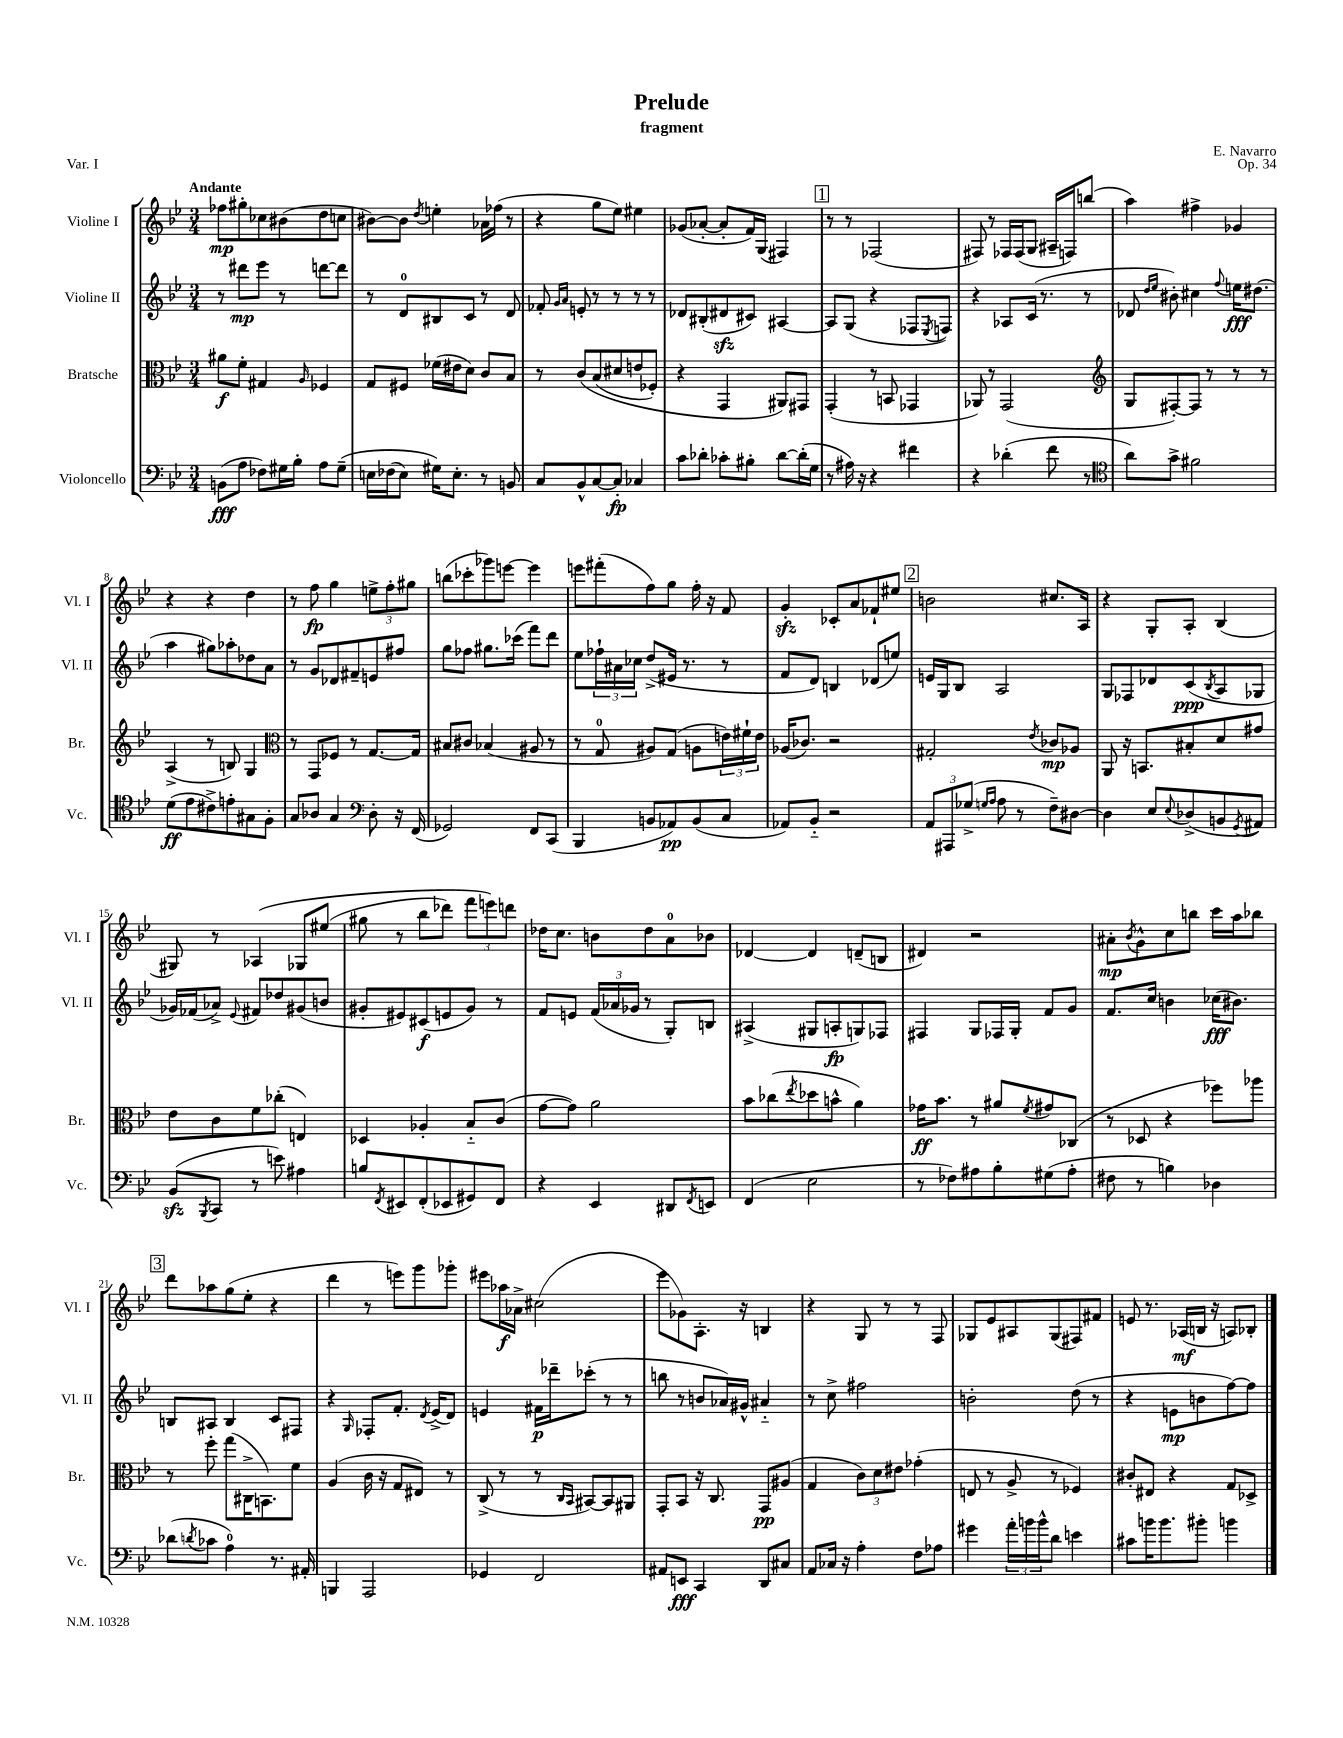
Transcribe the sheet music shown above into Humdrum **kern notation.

**kern	**kern	**kern	**kern
*staff4	*staff3	*staff2	*staff1
*clefF4	*clefC3	*clefG2	*clefG2
*k[b-e-]	*k[b-e-]	*k[b-e-]	*k[b-e-]
*M3/4	*M3/4	*M3/4	*M3/4
(8BB	8a#	8r	8ff-
8A	8f'	8ddd#	8gg#'
8F-)	4G#	8eee-	8cc-
16G#	.	8r	(8b#
16B-'	.	.	.
.	16qqA	.	.
8A	4F-	[8ddd	8dd
&(8G#~	.	8ddd]	8cc
=	=	=	=
16E	8G	8r	[8b#)
(16F-	.	.	.
8E)	8F#	8d	8b#]
.	.	.	8qdd
16G#&)	(16f-	8B#	4ee'
8.E'	16e#	.	.
.	8d)	8c	.
8r	8c	8r	16a-
.	.	.	(16ff-
8BB	8B-	8d	8r
=	=	=	=
8C	8r	8f-'	4r
.	.	16qqg	.
.	.	16qqa	.
8BB-^^	&(8c	8e'	.
[8C	(8B-	8r	8gg
8C']	8d#	8r	8ee-)
4C-	8e	8r	4ee#
.	8F-')	8r	.
=	=	=	=
8c	4r	8d-	(8g-
8d-'	.	(8B#'	[8a-'
8c-'	4GG	8d#	8a-']
8B#'	.	8c#)	16f)
.	.	.	(16G
[8d-	8AA#&)	[4A#	4F#)
(16d-']	8GG#	.	.
16G	.	.	.
=	=	=	=
8r	(4GG'	8A#]	8r
16A#)	.	(8G	8r
16r	.	.	.
4r	8r	4r	(2F-
.	8BB	.	.
4f#	4GG-	8F-	.
.	.	8qE-	.
.	.	8F)	.
=	=	=	=
4r	8AA-)	4r	8F#)
.	8r	.	8r
(4d-'	(2GG	8A-	16F-
.	.	.	(16F-
.	.	(16c	8G
.	.	8.r	.
8f	.	.	16A#~
.	.	.	16F)
8r	.	8r	(8bb
=	=	=	=
*clefC4	*clefG2	*	*
8a)	8G	8d-	4aa)
.	.	16qqdd	.
.	.	16qqee-	.
8g^	[8F#')	8b#')	.
2f#	8F#]	4cc#	4ff#^
.	8r	.	.
.	.	8qqff	.
.	8r	16ee	4g-
.	.	(8.dd#	.
.	8r	.	.
=	=	=	=
(8d	(4A^	4aa	4r
8e-	.	.	.
8c#^)	8r	8gg#)	4r
8e'	8B)	8aa-'	.
8G#	4G	8dd-	4dd
8F'	.	8a	.
=	=	=	=
*	*clefC3	*	*
8G	8r	8r	8r
8A-	8GG	8g	8ff
4G	8F-	8d-	4gg
.	8r	8f#~	.
*clefF4	*	*	*
8D'	[8.G	8e	12ee^
.	.	.	12ff'
16r	.	8ff#	.
.	.	.	12gg#
(16FF	16G]	.	.
=	=	=	=
2GG-)	8B#	8gg	(8bb
.	8c#	8ff-	8ccc-'
.	(4B-	8.gg#	8ggg-)
.	.	.	[8eee
.	.	(16ccc-	.
8FF	8A#	8fff)	4eee]
(8CC	8r	8ddd	.
=	=	=	=
4BBB-	8r	8ee-	8eee
.	8G	24ff-`	(8fff#'
.	.	24a#	.
.	.	24cc-	.
8BB	8A#)	(8dd^	8ff)
8AA-)	(8G	16e#	8gg
.	.	8.r	.
(8BB	8A	.	16ff'
.	.	.	16r
8C	24e)	8r	8f
.	24f#`	.	.
.	24e	.	.
=	=	=	=
8AA-)	(16A-	8f	4g'
.	8.c-)	.	.
8BB-'~	.	8d)	.
2r	2r	4B	8c-'
.	.	.	8a
.	.	(8d-	8f-`
.	.	8ee)	8ee#
=	=	=	=
12AA	2G#'	16e	2b
.	.	16G	.
12AAA#	.	.	.
.	.	8B-	.
(12G-^	.	.	.
16qqG	.	.	.
16qqA	.	.	.
8A	.	2A	.
8r	.	.	.
.	8qe-	.	.
8F~)	8c-	.	8.cc#
[8D#	8A-	.	.
.	.	.	16A
=	=	=	=
4D#]	8AA	8G	4r
.	16r	8F-	.
.	8.BB	.	.
8E-	.	8d-	8G'
8qqE-	.	.	.
(8D-^	8B#'	(8c	8A'
.	.	8qB-	.
8BB	8d	8A	(4B-
8qGG	.	.	.
8AA#)	8g#	8G-	.
=	=	=	=
(8BB-	8e-	16g-)	8G#)
.	.	(16f-	.
8qBBB-	.	.	.
8CC	8c	8a-^)	8r
.	.	8qqe-	.
8r	8f	8f#	&(4A-
8e)	(8cc-'	8dd-	.
4A#	4E)	(8g#	8G-
.	.	8b	(8ee#
=	=	=	=
8B	4D-	8g#'	8gg#
8qFF	.	.	.
8EE#	.	8e#)	8r
(8FF'	4A-'	(8c#	8bb-
8EE-	.	8e	8ddd-)
8GG#)	8B-'~	8g#)	12fff
.	.	.	12eee&)
8FF	(8c	8r	.
.	.	.	12ddd
=	=	=	=
4r	[8g	8f	16dd-
.	.	.	8.cc
.	8g])	8e	.
4EE-	2a	(24f	8b
.	.	24a-	.
.	.	24g-	.
.	.	8r	8dd-
8DD#	.	8G')	8a
8qFF	.	.	.
8EE	.	8B	8b-
=	=	=	=
(4FF	8b-	(4A#^	[4d-
.	(8cc-	.	.
.	8qee-	.	.
2E-	8dd-	8G#	4d-]
.	8b^^	8A'	.
.	4a)	8G)	(8d~
.	.	8F-	8B
=	=	=	=
8r	16g-	4F#	4d#)
.	8.b-	.	.
8F-)	.	.	.
8A#	8r	8G	2r
8B-'	8a#	16F-	.
.	.	16G'	.
.	8qf	.	.
(8G#	8g#	8f	.
8A#'	(8C-	8g	.
=	=	=	=
8F#	8r	8.f	8a#'
.	.	.	8qb-
8r	8D-	.	8g^^
.	.	16cc	.
4B)	4r	4b	8cc
.	.	.	8bb
4D-	8ff-)	(16cc-	16ccc
.	.	8.b#)	16aa
.	8aa-	.	8bb-
=	=	=	=
(8d-	8r	8B	8ddd
8qd	.	.	.
8c-	8ff'	8A#	8aa-
4A)	(8gg	4B	(8gg
.	16C#^	.	8ee-'
.	8.BB)	.	.
8.r	.	8c	4r
.	8f	8F#	.
16AA#'	.	.	.
=	=	=	=
4BBB	(4A	4r	4ddd
.	.	16qqG	.
2AAA	16c	8F-'	8r
.	16r	.	.
.	8G	8.f'	8eee)
.	8E#)	.	8ggg
.	.	8qd	.
.	.	(16e-^	.
.	8r	8d)	8ggg-'
=	=	=	=
4GG-	(8C^	4e	8eee#
.	8r	.	16aa-
.	.	.	16a-^
2FF	8r	16f#	(2cc#
.	.	16ddd-~	.
.	16qqC	.	.
.	16qqBB-	.	.
.	[8BB#)	(8ccc-'	.
.	8BB#]	8r	.
.	8AA#	8r	.
=	=	=	=
8AA#	8GG'	8bb	8eee-
8EE	8BB-	8r	8g-)
4CC	16r	8b	8.A'
.	8.C	.	.
.	.	16a-)	.
.	.	16g#^^	16r
8DD	8GG	4a#'~	4B
8C#	(8A#	.	.
=	=	=	=
8AA	4G	8r	4r
16C-	.	8cc^	.
16r	.	.	.
4A'	12c)	2ff#	8G
.	12d	.	.
.	.	.	8r
.	12e#	.	.
8F	(4g-'	.	8r
8A-	.	.	8F
=	=	=	=
4g#	8E	2b'	8G-
.	8r	.	8e-
24a'	8A^	.	8A#
24b	.	.	.
24b^^	.	.	.
8d	8r	.	(8G-
4e	4F-)	(8dd	8F#)
.	.	8r	8f#
=	=	=	=
8c#	8c#'	4r	8e
16b	8E#	.	8.r
8.b	.	.	.
.	4r	8e	.
.	.	.	(16A-
8b#'	.	8b	16B
.	.	.	16r
4b	8G	[8ff)	8A)
.	8D-^	8ff]	8B-'
==	==	==	==
*-	*-	*-	*-
